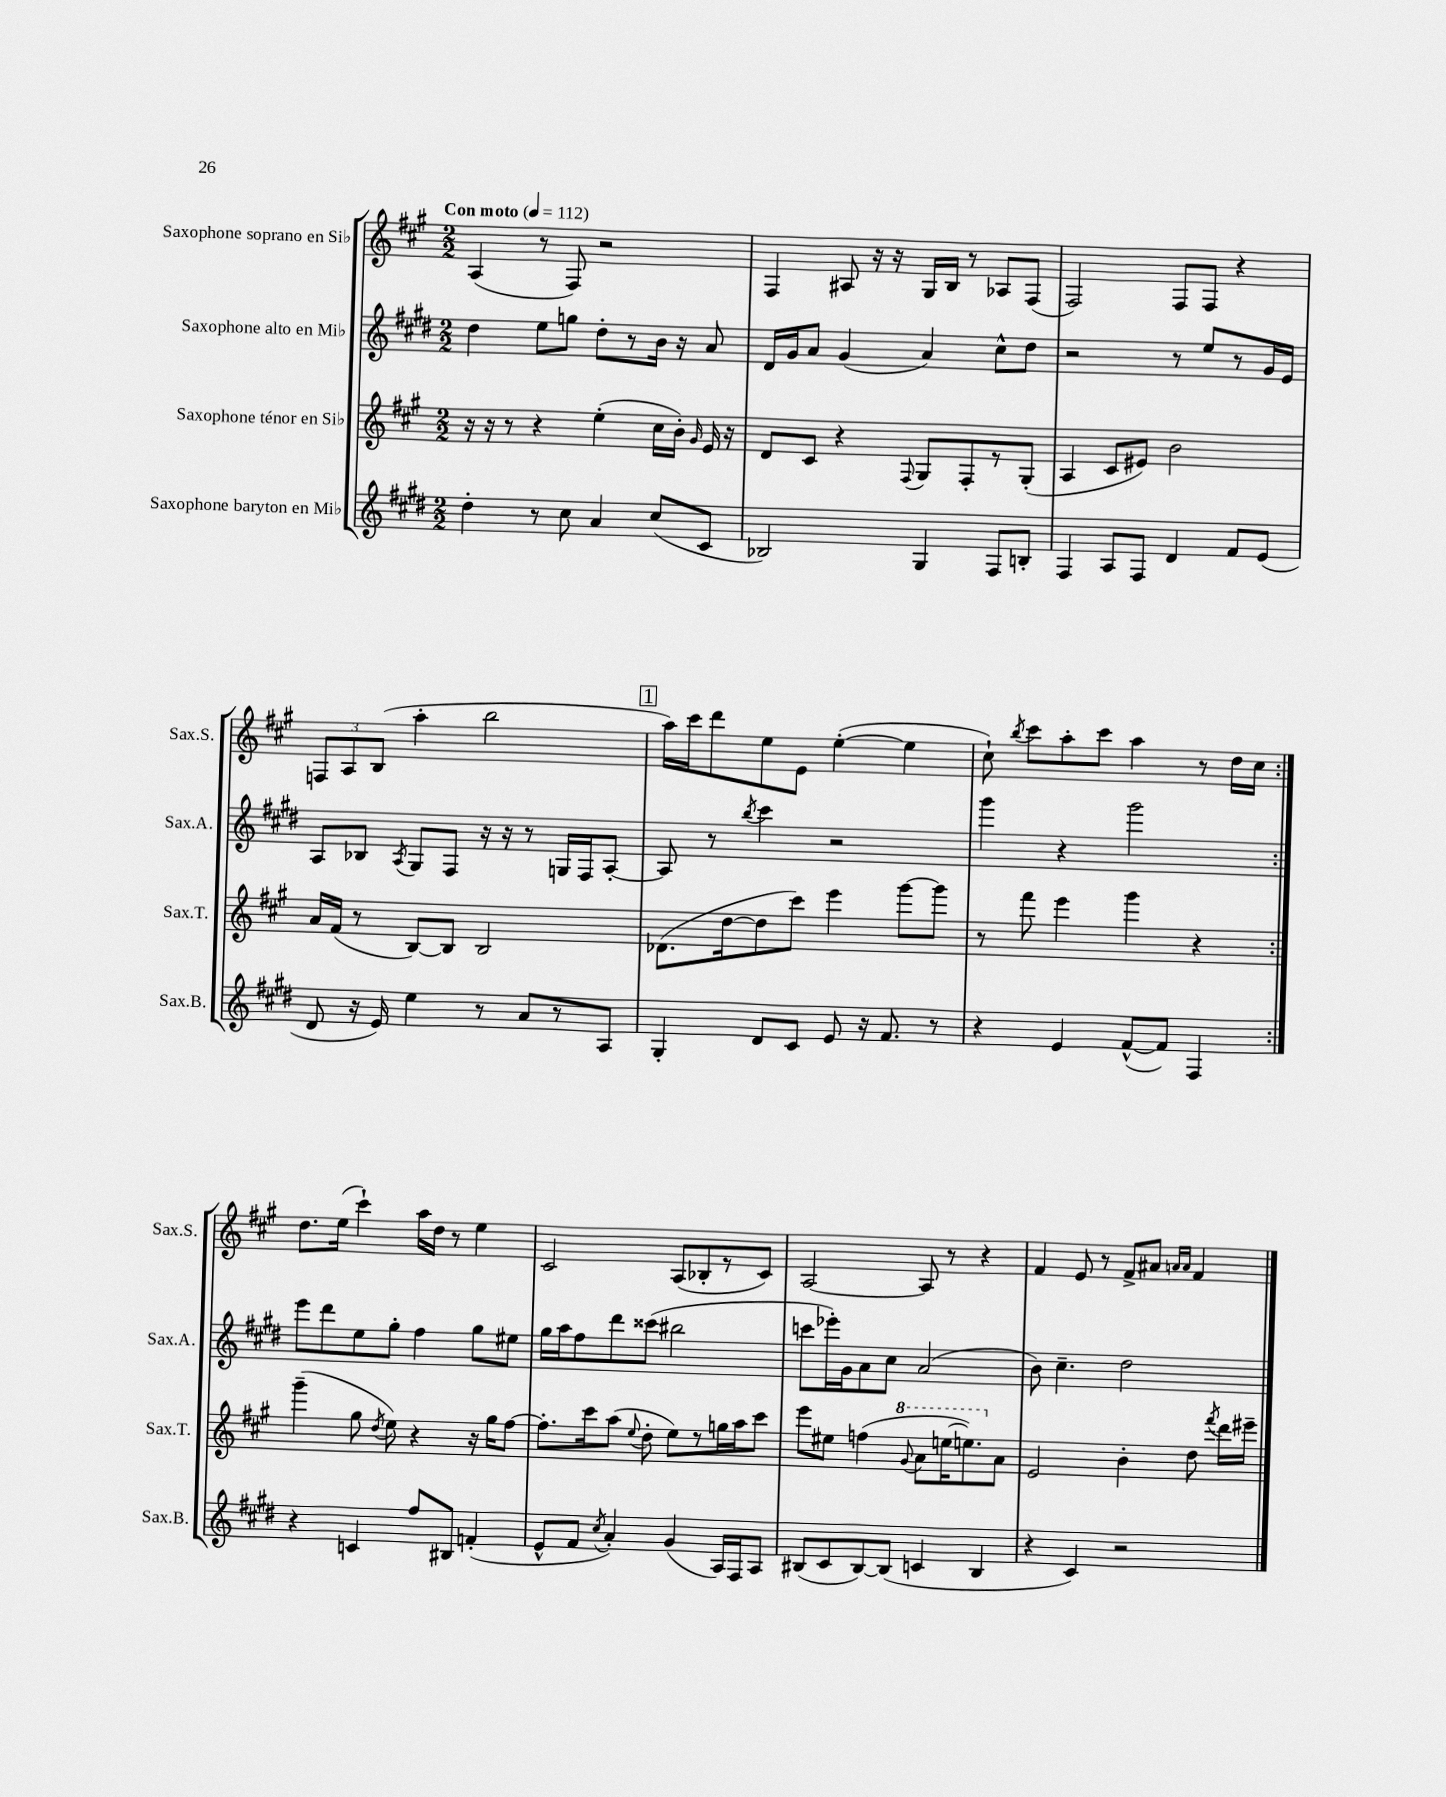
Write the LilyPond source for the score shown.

<<
\new StaffGroup <<
\new Staff = "s0" \with { instrumentName = "Saxophone soprano en Sib" shortInstrumentName = "Sax.S." } {
    \clef treble \key a \major \numericTimeSignature \time 2/2 \tempo "Con moto" 4 = 112
    \autoBeamOff \repeat volta 2 { a4( r8 fis8) r2 |
    fis4 ais8 r16 r16 gis16[ b16] r8 aes8[ fis8]( |
    fis2) fis8[ fis8] r4 |
    \tuplet 3/2 { f8[ a8 b8]( } a''4-. b''2 |
    \mark \markup { \box "1" } a''16[) cis'''16 d'''8 e''8 e'8] e''4~-.( e''4 |
    cis''8-!) \acciaccatura { b''8 } cis'''8[ a''8-. cis'''8] a''4 r8 d''16[ cis''16] | }
    d''8.[ e''16]( cis'''4-!) a''16[ d''16] r8 e''4 |
    cis'2 a8[( bes8-. r8 cis'8]) |
    a2~ a8 r8 r4 |
    fis'4 e'8 r8 fis'8[-> ais'8] \grace { a'16[ a'16] } fis'4 \bar "|." |
}
\new Staff = "s1" \with { instrumentName = "Saxophone alto en Mib" shortInstrumentName = "Sax.A." } {
    \clef treble \key e \major \numericTimeSignature \time 2/2
    \autoBeamOff \repeat volta 2 { dis''4 e''8[ g''8] dis''8[-. r8 b'16] r16 a'8 |
    dis'16[ gis'16 a'8] gis'4( a'4) cis''8[-^ dis''8] |
    r2 r8 e''8[ r8 gis'16 e'16] |
    a8[ bes8] \acciaccatura { a8 } gis8[ fis8] r16 r16 r8 g16[ fis16 a8]~-. |
    \mark \markup { \box "1" } a8 r8 \acciaccatura { b''8 } cis'''4 r2 |
    gis'''4 r4 gis'''2 | }
    e'''8[ dis'''8 e''8 gis''8]-. fis''4 gis''8[ eis''8] |
    gis''16[ a''16 fis''8 dis'''8 cisis'''8]( bis''2 |
    c'''8[ ees'''16-.) gis'16 a'8 cis''8] a'2( |
    b'8) cis''4.-- dis''2 \bar "|." |
}
\new Staff = "s2" \with { instrumentName = "Saxophone ténor en Sib" shortInstrumentName = "Sax.T." } {
    \clef treble \key a \major \numericTimeSignature \time 2/2
    \autoBeamOff \repeat volta 2 { r16 r16 r8 r4 e''4-.( cis''16[ b'16]-.) \grace { gis'16 } e'16 r16 |
    d'8[ cis'8] r4 \appoggiatura { fis8 } gis8[ fis8-. r8 gis8]-.( |
    a4 cis'8[ eis'8]) b'2 |
    a'16[ fis'16]( r8 b8[~) b8] b2 |
    \mark \markup { \box "1" } des'8.[( d''16~ d''8 cis'''8]) e'''4 gis'''8[~ gis'''8] |
    r8 fis'''8 e'''4 gis'''4 r4 | }
    gis'''4--( gis''8 \acciaccatura { d''8 } e''8) r4 r16 gis''16[ fis''8]~ |
    fis''8.[-. cis'''16 a''8]( \appoggiatura { e''8 } d''8-. e''8[) r8 g''16 a''16 cis'''8] |
    e'''8[ eis''8] f''4( \ottava #1 \appoggiatura { gis''8 } a''8[ e'''!16~ e'''!8.) \ottava #0 a'8] |
    e'2 b'4-. d''8 \acciaccatura { fis'''8 } d'''16[ eis'''16]-- \bar "|." |
}
\new Staff = "s3" \with { instrumentName = "Saxophone baryton en Mib" shortInstrumentName = "Sax.B." } {
    \clef treble \key e \major \numericTimeSignature \time 2/2
    \autoBeamOff \repeat volta 2 { dis''4-. r8 cis''8 a'4 cis''8[( cis'8] |
    bes2) gis4 fis8[ b8]-. |
    fis4 a8[ fis8] dis'4 fis'8[ e'8]( |
    dis'8 r16 e'16) e''4 r8 a'8[ r8 a8] |
    \mark \markup { \box "1" } gis4-. dis'8[ cis'8] e'8 r16 fis'8. r8 |
    r4 e'4 fis'8[~-^( fis'8]) fis4 | }
    r4 c'4 fis''8[ bis8] f'4-.( |
    e'8[-^ fis'8] \acciaccatura { cis''8 } a'4-.) gis'4( a16[) fis16 a8] |
    bis8[( cis'8 bis8~) bis8]( c'4 bis4 |
    r4 cis'4) r2 \bar "|." |
}
>>
>>
\layout { \context { \Score \remove "Bar_number_engraver" } }
